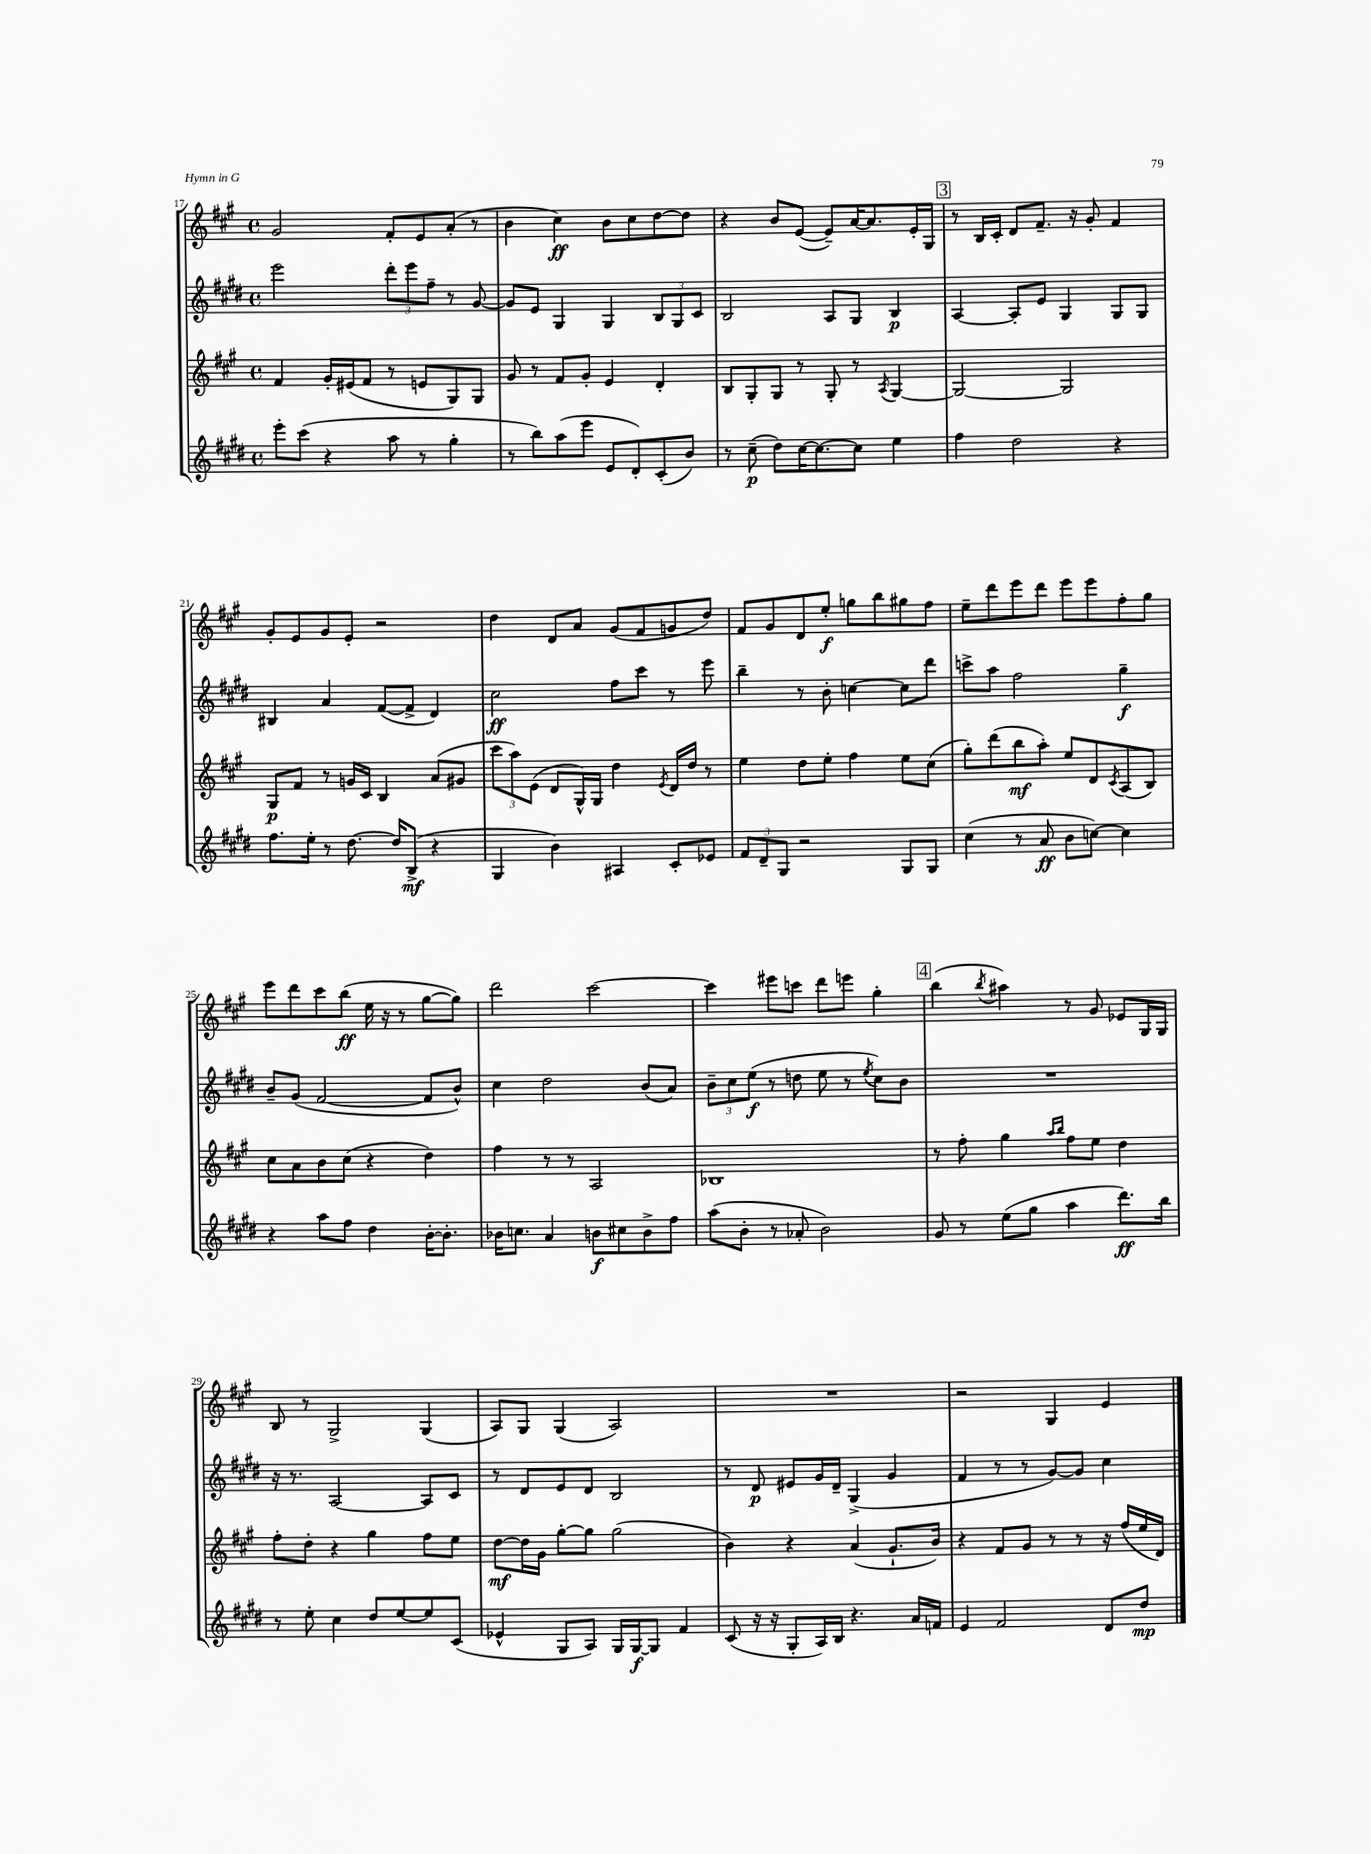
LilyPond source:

<<
\new StaffGroup <<
\new Staff = "s0" {
    \clef treble \key a \major \defaultTimeSignature \time 4/4
    gis'2 fis'8-. e'8 a'8-.( r8 |
    b'4 cis''4\ff) b'8 cis''8 d''8~ d''8 |
    r4 b'8 e'8~( e'8--) a'16~ a'8. e'16-. gis16 |
    \mark \markup { \box "3" } r8 b16 cis'16-. d'8 fis'8.-- r16 gis'8-. fis'4 |
    gis'8-. e'8 gis'8 e'8-. r2 |
    d''4 d'8 a'8 gis'8( fis'8 g'8 d''8) |
    fis'8 gis'8 d'8 e''8-.\f g''8 b''8 gis''8 fis''8 |
    e''8-- d'''8 e'''8 d'''8 e'''8 e'''8 fis''8-. gis''8 |
    e'''8 d'''8 cis'''8 b''8\ff( e''16 r16 r8 gis''8~ gis''8) |
    d'''2 cis'''2~ |
    cis'''4 eis'''8 c'''8 d'''8 e'''8 gis''4-. |
    \mark \markup { \box "4" } b''4( \acciaccatura { b''8 } ais''4) r8 gis'8 ees'8 gis16 gis16 |
    b8 r8 gis2-> gis4( |
    a8) gis8 gis4( a2) |
    R1 |
    r2 gis4 e'4 \bar "|." |
}
\new Staff = "s1" {
    \clef treble \key e \major \defaultTimeSignature \time 4/4
    e'''2 \tuplet 3/2 { dis'''8-. e'''8 fis''8-- } r8 gis'8~ |
    gis'8 e'8 gis4 gis4 \tuplet 3/2 { b8 gis8 cis'8 } |
    b2 a8 gis8 b4\p |
    \mark \markup { \box "3" } a4~ a8-. e'8 gis4 gis8 gis8 |
    bis4 a'4 fis'8~( fis'8-> dis'4) |
    cis''2\ff fis''8 cis'''8 r8 e'''8 |
    b''4-- r8 b'8-. c''4~ c''8 dis'''8 |
    c'''8-> a''8 fis''2 gis''4--\f |
    b'8-- gis'8( fis'2~ fis'8 b'8-^) |
    cis''4 dis''2 b'8( a'8) |
    \tuplet 3/2 { b'8-- cis''8 e''8\f( } r8 d''8 e''8 r8 \acciaccatura { e''8 } cis''8) b'8 |
    \mark \markup { \box "4" } R1 |
    r16 r8. a2~ a8 cis'8 |
    r8 dis'8 e'8 dis'8 b2 |
    r8 dis'8\p eis'8 gis'16 dis'16-- gis4->( gis'4 |
    fis'4 r8 r8 gis'8~) gis'8 cis''4 \bar "|." |
}
\new Staff = "s2" {
    \clef treble \key a \major \defaultTimeSignature \time 4/4
    fis'4 gis'16-. eis'16( fis'8 r8 e'8 gis8) gis8 |
    gis'8 r8 fis'8 gis'8-. e'4 d'4-. |
    b8 gis8-. gis8 r8 gis8-. r8 \acciaccatura { a8 } gis4~ |
    \mark \markup { \box "3" } gis2~ gis2 |
    gis8\p fis'8 r8 g'16 cis'16 b4 a'8( gis'8 |
    \tuplet 3/2 { cis'''8 a''8) e'8( } d'8 gis16-^) gis16 d''4 \acciaccatura { e'8 } d'16 d''16 r8 |
    e''4 d''8 e''8-. fis''4 e''8 cis''8( |
    gis''8-.) d'''8( b''8\mf a''8-.) e''8 d'8 \acciaccatura { cis'8 } a8( b8) |
    cis''8 a'8 b'8 cis''8( r4 d''4) |
    fis''4 r8 r8 a2 |
    bes1 |
    \mark \markup { \box "4" } r8 fis''8-. gis''4 \grace { a''16 b''16 } fis''8 e''8 d''4 |
    fis''8-. d''8-. r4 gis''4 fis''8 e''8 |
    d''8~\mf d''16 gis'16 gis''8~-. gis''8 gis''2( |
    b'4) r4 a'4( gis'8.-! b'16) |
    r4 fis'8 gis'8 r8 r8 r16 fis''16( e''16 d'16) \bar "|." |
}
\new Staff = "s3" {
    \clef treble \key e \major \defaultTimeSignature \time 4/4
    e'''8-. cis'''8( r4 a''8 r8 gis''4-. |
    r8 b''8) a''8( e'''8 e'8 dis'8-.) cis'8-.( b'8) |
    r8 cis''8--\p( dis''8) cis''16~ cis''8.~ cis''8 e''4 |
    \mark \markup { \box "3" } fis''4 dis''2 r4 |
    fis''8. e''16-. r8 dis''8.~ dis''16 b8->\mf( r4 |
    gis4 b'4) ais4 cis'8-. ees'8 |
    \tuplet 3/2 { fis'8 dis'8-- gis8 } r2 gis8 gis8 |
    cis''4( r8 a'8\ff b'8 c''8~) c''4 |
    r4 a''8 fis''8 dis''4 b'16~-. b'8.-. |
    bes'16 c''8. a'4 b'8\f cis''8 b'8-> fis''8 |
    a''8( b'8-. r8 aes'8-. b'2) |
    \mark \markup { \box "4" } gis'8 r8 e''8( gis''8 a''4 dis'''8.\ff) b''16 |
    r8 e''8-. cis''4 dis''8 e''8~ e''8 cis'8( |
    ees'4-^ gis8 a8) gis16 gis16~\f gis8 fis'4 |
    cis'8( r16 r16 gis8-. a16) b16 r4. a'16 f'16 |
    e'4 fis'2 dis'8 dis''8\mp \bar "|." |
}
>>
>>
\layout { \context { \Score currentBarNumber = #17 } }
